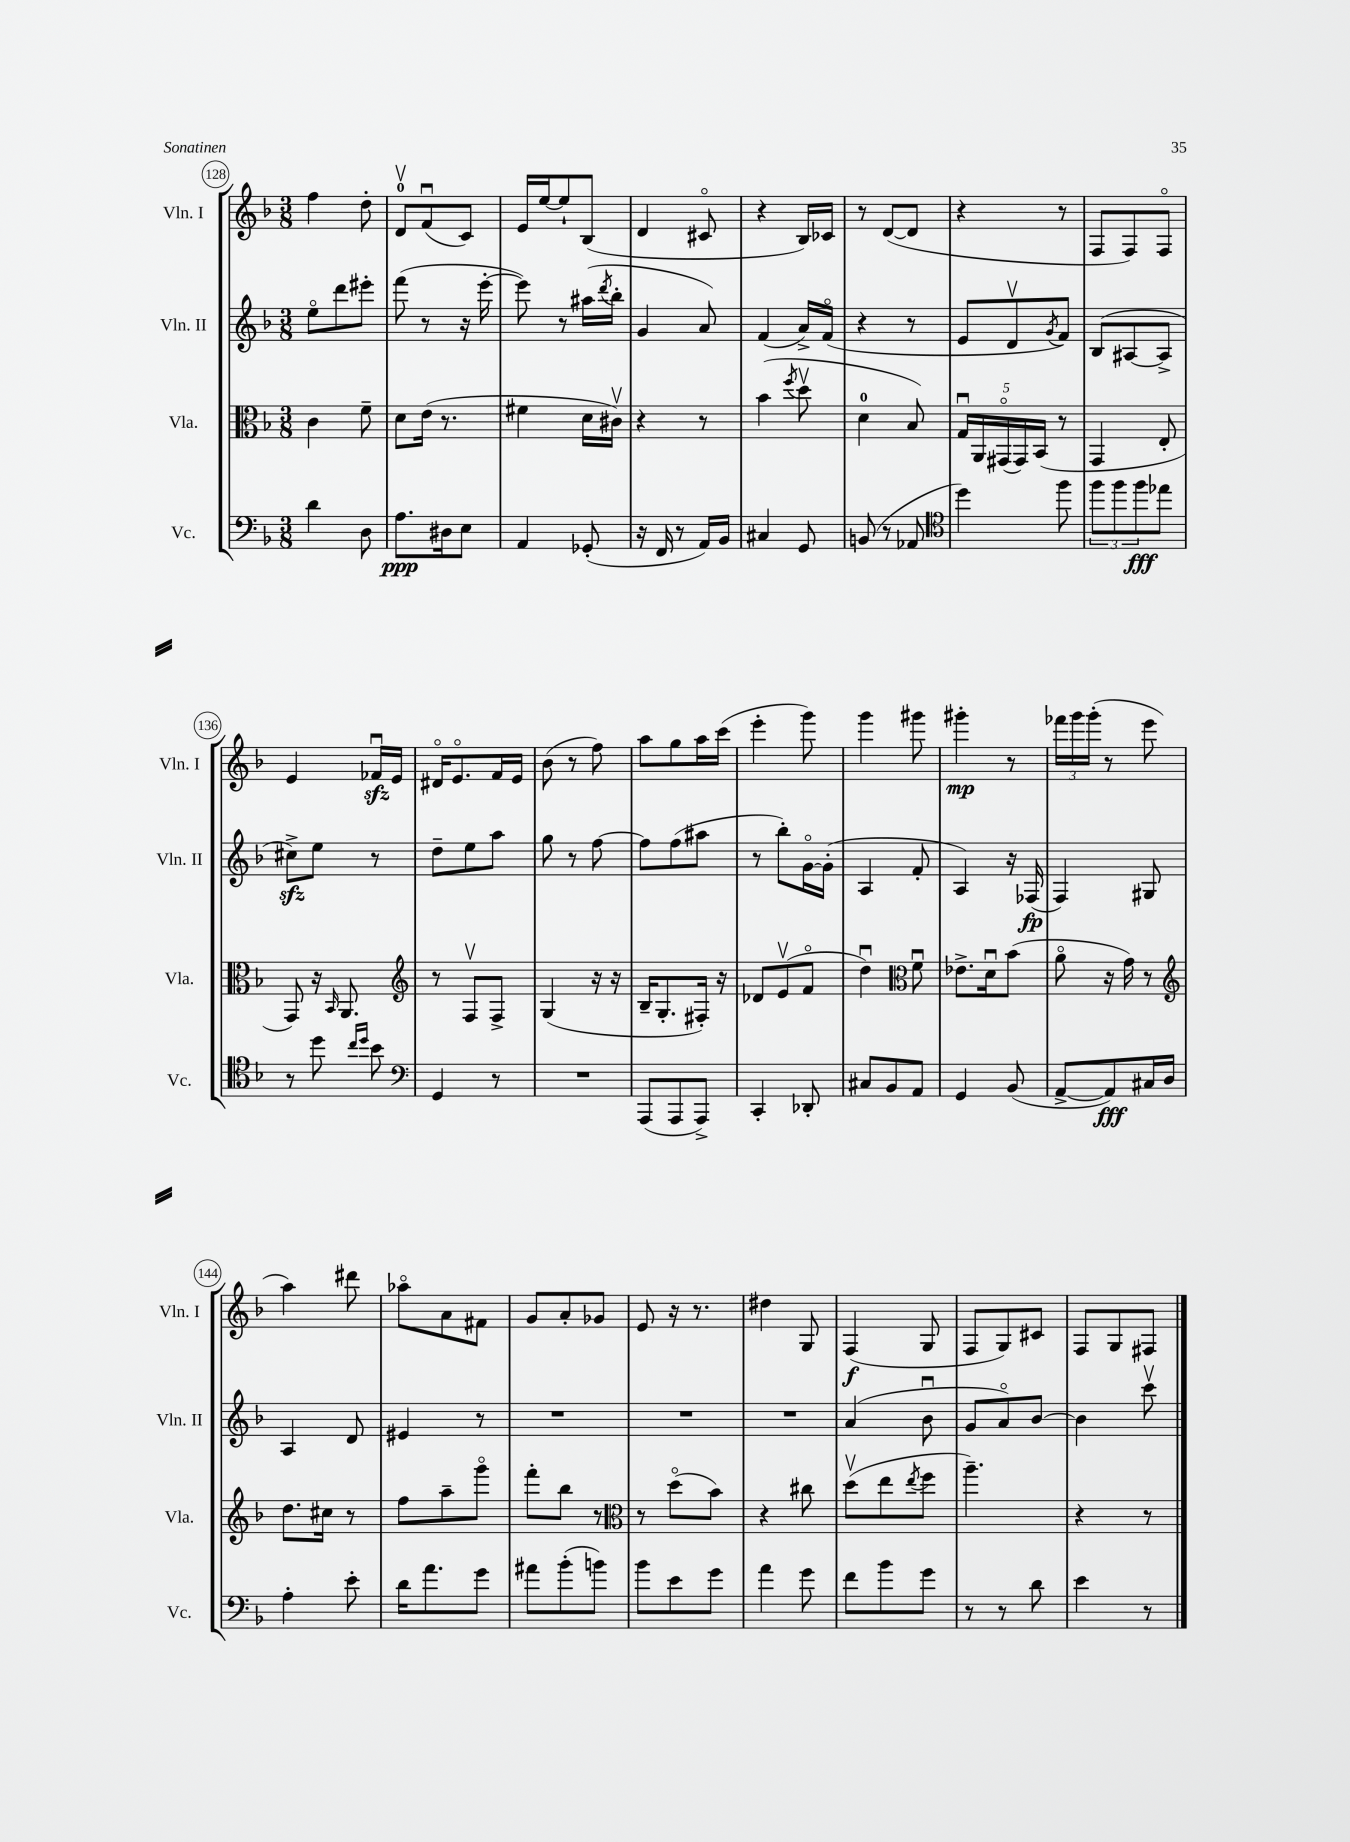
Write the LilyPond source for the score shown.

<<
\new StaffGroup <<
\new Staff = "s0" \with { instrumentName = "Vln. I" shortInstrumentName = "Vln. I" } {
    \clef treble \key f \major \numericTimeSignature \time 3/8
    f''4 d''8-. |
    d'8-0\upbow f'8\downbow( c'8) |
    e'16 e''16~ e''8-! bes8( |
    d'4 cis'8\flageolet |
    r4 bes16) ces'16 |
    r8 d'8~( d'8 |
    r4 r8 |
    f8 f8) f8\flageolet |
    e'4 fes'16\downbow\sfz e'16 |
    dis'16\flageolet e'8.\flageolet f'16 e'16 |
    bes'8( r8 f''8) |
    a''8 g''8 a''16 c'''16( |
    e'''4-. g'''8) |
    g'''4 gis'''8 |
    gis'''4-.\mp r8 |
    \tuplet 3/2 { fes'''16 g'''16 g'''16-.( } r8 e'''8 |
    a''4) dis'''8 |
    aes''8\flageolet a'8 fis'8 |
    g'8 a'8-. ges'8 |
    e'8 r16 r8. |
    dis''4 g8 |
    f4\f( g8 |
    f8 g8) cis'8 |
    f8 g8 fis8 \bar "|." |
}
\new Staff = "s1" \with { instrumentName = "Vln. II" shortInstrumentName = "Vln. II" } {
    \clef treble \key f \major \numericTimeSignature \time 3/8
    e''8\flageolet d'''8 eis'''8-. |
    f'''8( r8 r16 e'''16~-. |
    e'''8) r8 ais''16( \acciaccatura { d'''8 } bes''16-. |
    g'4 a'8) |
    f'4( a'16->) f'16\flageolet( |
    r4 r8 |
    e'8 d'8\upbow \acciaccatura { g'8 } f'8) |
    bes8( ais8~ ais8-> |
    cis''8->\sfz) e''8 r8 |
    d''8-- e''8 a''8 |
    g''8 r8 f''8~ |
    f''8 f''8( ais''8 |
    r8 bes''8-.) g'16~\flageolet g'16-.( |
    a4 f'8-. |
    a4) r16 fes16\fp( |
    f4) gis8 |
    a4 d'8 |
    eis'4 r8 |
    R4. |
    R4. |
    R4. |
    a'4( bes'8\downbow |
    g'8 a'8\flageolet) bes'8~ |
    bes'4 c'''8\upbow \bar "|." |
}
\new Staff = "s2" \with { instrumentName = "Vla." shortInstrumentName = "Vla." } {
    \clef alto \key f \major \numericTimeSignature \time 3/8
    c'4 f'8-- |
    d'8 e'16( r8. |
    fis'4 d'16 cis'16\upbow) |
    r4 r8 |
    bes'4( \acciaccatura { f''8 } d''8\upbow |
    d'4-0 bes8) |
    \tuplet 5/4 { g16\downbow a,16 gis,16\flageolet( gis,16) bes,16( } r8 |
    g,4 e8-. |
    g,8) r16 \grace { bes,16 } a,8. |
    \clef treble r8 f8\upbow f8-> |
    g4( r16 r16 |
    bes16-- g8.-. fis16-.) r16 |
    des'8 e'8\upbow( f'8\flageolet |
    d''4\downbow) \clef alto f'8\downbow |
    ees'8.-> d'16\downbow bes'8( |
    a'8\flageolet r16 g'16) r8 |
    \clef treble d''8. cis''16 r8 |
    f''8 a''8-- g'''8\flageolet |
    f'''8-. bes''8 r8 |
    \clef alto r8 d''8\flageolet( bes'8) |
    r4 cis''8 |
    d''8\upbow( e''8 \acciaccatura { e''8 } f''8 |
    a''4.--) |
    r4 r8 \bar "|." |
}
\new Staff = "s3" \with { instrumentName = "Vc." shortInstrumentName = "Vc." } {
    \clef bass \key f \major \numericTimeSignature \time 3/8
    d'4 d8 |
    a8.\ppp dis16 e8 |
    a,4 ges,8-.( |
    r16 f,16 r8 a,16) bes,16 |
    cis4 g,8 |
    b,8( r8 aes,8 |
    \clef tenor d''4) f''8 |
    \tuplet 3/2 { f''8 f''8 f''8\fff } ees''8 |
    r8 d''8 \grace { c''16 d''16 } bes'8 |
    \clef bass g,4 r8 |
    R4. |
    a,,8( a,,8 a,,8->) |
    c,4-. des,8-. |
    cis8 bes,8 a,8 |
    g,4 bes,8( |
    a,8~-> a,8\fff) cis16 d16 |
    a4-. e'8-. |
    d'16 a'8. g'8 |
    ais'8 bes'8-.( b'8) |
    bes'8 e'8 g'8 |
    a'4 g'8 |
    f'8 bes'8 g'8 |
    r8 r8 d'8 |
    e'4 r8 \bar "|." |
}
>>
>>
\layout { \context { \Score currentBarNumber = #128 \override BarNumber.stencil = #(make-stencil-circler 0.1 0.3 ly:text-interface::print) } }
